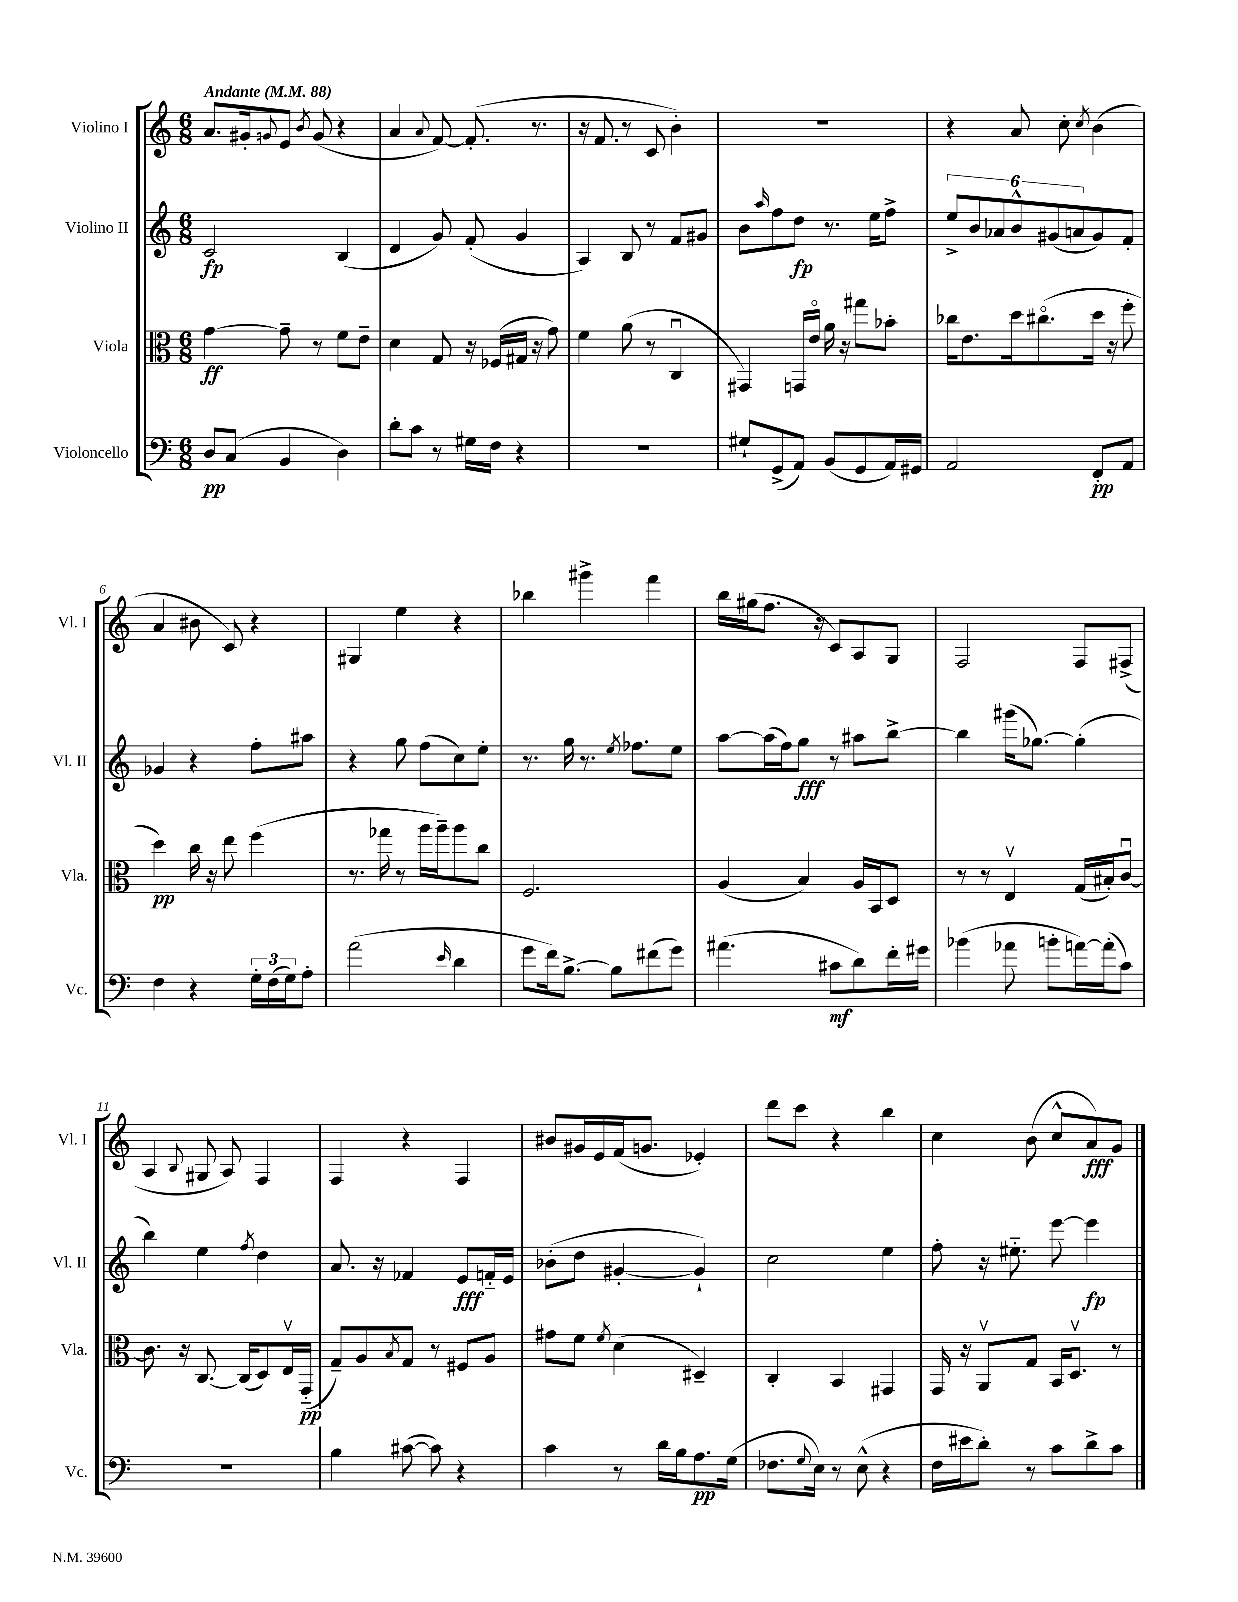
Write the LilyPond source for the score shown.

<<
\new StaffGroup <<
\new Staff = "s0" \with { instrumentName = "Violino I" shortInstrumentName = "Vl. I" } {
    \clef treble \key c \major \numericTimeSignature \time 6/8 \tempo "Andante" 4 = 88
    a'8. gis'16-. \appoggiatura { g'8 } e'8 \acciaccatura { b'8 } g'8( r4 |
    a'4 \appoggiatura { a'8 } f'8~) f'8.-.( r8. |
    r16 f'8. r8 c'8 b'4-.) |
    R2. |
    r4 a'8 c''8-. \acciaccatura { c''8 } b'4( |
    a'4 bis'8 c'8) r4 |
    gis4 e''4 r4 |
    bes''4 gis'''4-> f'''4 |
    b''16 gis''16( f''8. r16 c'8) a8 g8 |
    f2 f8 fis8->( |
    a4 \appoggiatura { b8 } gis8 a8) f4 |
    f4 r4 f4 |
    bis'8 gis'16 e'16 f'16( g'8. ees'4-.) |
    d'''8 c'''8 r4 b''4 |
    c''4 b'8( c''8-^ a'8\fff) g'8 \bar "|." |
}
\new Staff = "s1" \with { instrumentName = "Violino II" shortInstrumentName = "Vl. II" } {
    \clef treble \key c \major \numericTimeSignature \time 6/8
    c'2\fp b4( |
    d'4 g'8) f'8-.( g'4 |
    a4) b8 r8 f'8 gis'8 |
    b'8 \grace { a''16 } f''8 d''8\fp r8. e''16 f''8-> |
    \tuplet 6/4 { e''8-> b'8 aes'8 b'8-^ gis'8( a'8 } gis'8) f'8-. |
    ges'4 r4 f''8-. ais''8 |
    r4 g''8 f''8( c''8) e''8-. |
    r8. g''16 r8. \acciaccatura { e''8 } fes''8. e''8 |
    a''8~ a''16( f''16) g''8\fff r8 ais''8 b''8~-> |
    b''4 gis'''16( ges''8.~) ges''4-.( |
    b''4) e''4 \acciaccatura { f''8 } d''4 |
    a'8. r16 fes'4 e'8\fff f'16-_ e'16 |
    bes'8-.( d''8 gis'4~-. gis'4-!) |
    c''2 e''4 |
    f''8-. r16 eis''8.-_ e'''8~ e'''4\fp \bar "|." |
}
\new Staff = "s2" \with { instrumentName = "Viola" shortInstrumentName = "Vla." } {
    \clef alto \key c \major \numericTimeSignature \time 6/8
    g'4~\ff g'8-- r8 f'8 e'8-- |
    d'4 g8 r16 fes16( gis16 r16 g'8) |
    f'4 a'8( r8 c4\downbow |
    gis,4) g,16 e'16\flageolet a'16 r16 gis''8 bes'8-. |
    ces''16 e'8. d''16 cis''8.\flageolet( d''16 r16 f''8-. |
    d''4\pp) c''16 r16 e''8 f''4( |
    r8. ges''16 r8 a''16 a''16--) a''8 c''8 |
    f2. |
    a4( b4) a16 b,16 d8 |
    r8 r8 e4\upbow g16( bis16-.) c'8~\downbow |
    c'8. r16 c8.~ c16( d8) e16\upbow g,16-_\pp( |
    g8--) a8 \acciaccatura { b8 } g8 r8 fis8 a8 |
    gis'8 f'8 \acciaccatura { f'8 } d'4( dis4--) |
    c4-. b,4 gis,4 |
    g,16 r16 a,8\upbow g8 b,16 d8.\upbow r8 \bar "|." |
}
\new Staff = "s3" \with { instrumentName = "Violoncello" shortInstrumentName = "Vc." } {
    \clef bass \key c \major \numericTimeSignature \time 6/8
    d8\pp c8( b,4 d4) |
    d'8-. c'8 r8 gis16 f16 r4 |
    R2. |
    gis8-! g,8->( a,8) b,8( g,8 a,16) gis,16 |
    a,2 f,8-.\pp a,8 |
    f4 r4 \tuplet 3/2 { g16-. f16( g16) } a8-. |
    a'2( \grace { e'16 } d'4 |
    g'8 f'16) b8.~-> b8 fis'8( g'8) |
    ais'4.( cis'8\mf d'8) f'16-. gis'16 |
    bes'4( aes'8 b'8-. a'16~) a'16-.( c'8) |
    r2. |
    b4 cis'8~( cis'8) r4 |
    c'4 r8 d'16 b16 a8.\pp g16( |
    fes8. \appoggiatura { g8 } e16) r8 e8-^( r4 |
    f16 eis'16 d'8-.) r8 c'8 d'8-> c'8 \bar "|." |
}
>>
>>
